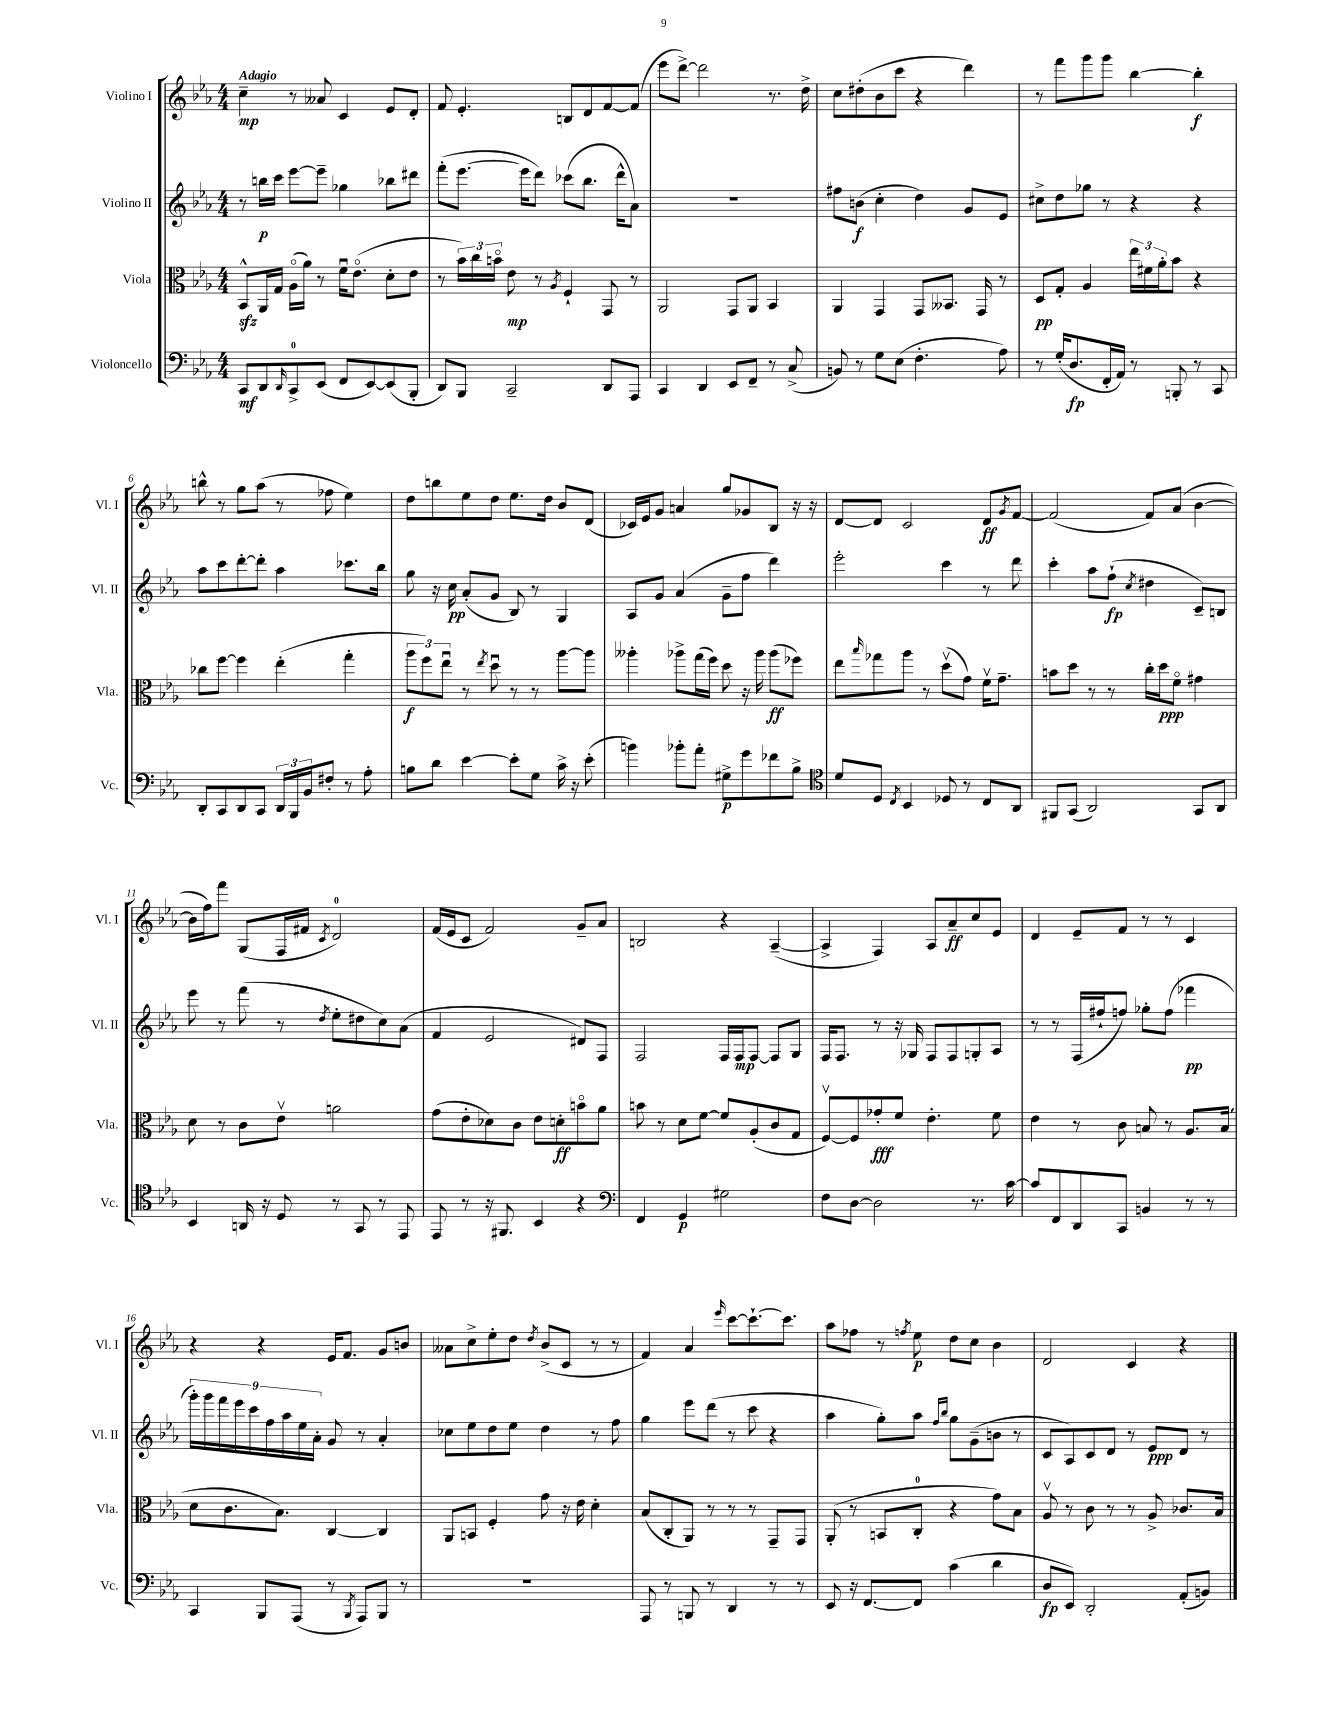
<<
\new StaffGroup <<
\new Staff = "s0" \with { instrumentName = "Violino I" shortInstrumentName = "Vl. I" } {
    \clef treble \key ees \major \numericTimeSignature \time 4/4 \tempo "Adagio"
    c''4--\mp r8 aeses'8 c'4 ees'8 d'8-. |
    f'8 ees'4.-. b8 d'8 f'8~ f'8( |
    ees'''8 d'''8~->) d'''2 r8. d''16-> |
    c''8 dis''8-.( bes'8 c'''8 r4 d'''4) |
    r8 f'''8 g'''8 g'''8 bes''4~ bes''4-.\f |
    b''8-^ r8 g''8 aes''8( r8 fes''8 ees''4) |
    d''8 b''8 ees''8 d''8 ees''8. d''16 bes'8 d'8( |
    ces'16) ees'16 g'8 a'4 g''8 ges'8 bes8 r16 r16 |
    d'8~ d'8 c'2 d'8\ff \acciaccatura { g'8 } f'8~ |
    f'2( f'8) aes'8( bes'4~ |
    bes'16 f''16) f'''8 g8( f16 fis'16 \acciaccatura { c'8 } d'2-0) |
    f'16( ees'16 c'8 f'2) g'8-- aes'8 |
    b2 r4 aes4~--( |
    aes4-> f4) aes8 aes'8--\ff c''8 ees'8 |
    d'4 ees'8-- f'8 r8 r8 c'4 |
    r4 r4 ees'16 f'8. g'8 b'8 |
    aeses'8 c''8-> ees''8-. d''8 \acciaccatura { d''8 } bes'8->( c'8 r8 r8 |
    f'4) aes'4 \grace { ees'''16 } c'''8~ c'''8.~-! c'''8. |
    aes''8 fes''8 r8 \acciaccatura { f''8 } ees''8\p d''8 c''8 bes'4 |
    d'2 c'4 r4 \bar "|." |
}
\new Staff = "s1" \with { instrumentName = "Violino II" shortInstrumentName = "Vl. II" } {
    \clef treble \key ees \major \numericTimeSignature \time 4/4
    r8 b''16\p c'''16 ees'''8~ ees'''8-- ges''4 bes''8 dis'''8 |
    f'''8-.( ees'''8.~ ees'''16 d'''8) ces'''8( bes''8. d'''16-^ aes'8) |
    R1 |
    fis''8 b'8\f( c''4-. d''4) g'8 ees'8 |
    cis''8-> d''8 ges''8 r8 r4 r4 |
    aes''8 c'''8 d'''8~-. d'''8-. aes''4 ces'''8. bes''16 |
    g''8 r16 c''16\pp aes'8-.( g'8 bes8) r8 g4 |
    aes8 g'8 aes'4( g'8-- f''8 d'''4) |
    ees'''2-. c'''4 r8 d'''8 |
    c'''4-. aes''8 f''8-!\fp( \acciaccatura { c''8 } dis''4 c'8--) b8 |
    ees'''8 r8 f'''8( r8 \acciaccatura { d''8 } ees''8-. dis''8 c''8) aes'8( |
    f'4 ees'2 dis'8) f8 |
    f2 f16 f16\mp f8~ f8 g8 |
    f16 f8. r8 r16 ges16 f8 f8 g8-. aes8 |
    r8 r8 f16( fis''16-! f''8) ges''8-. f''8( fes'''4\pp |
    \tuplet 9/8 { g'''16-.) g'''16 f'''16 ees'''16 c'''16 f''16 aes''16 ees''16 aes'16-. } g'8 r8 aes'4-. |
    ces''8 ees''8 d''8 ees''8 d''4 r8 f''8 |
    g''4 ees'''8 d'''8( r8 c'''8 r4 |
    aes''4 g''8-.) aes''8 \grace { f''16 bes''16 } g''8 g'8--( b'8 r8 |
    c'8 aes8) c'8 d'8 r8 ees'8\ppp d'8 r8 \bar "|." |
}
\new Staff = "s2" \with { instrumentName = "Viola" shortInstrumentName = "Vla." } {
    \clef alto \key ees \major \numericTimeSignature \time 4/4
    bes,8-^\sfz aes,16 g16 aes16\flageolet( aes'16) r8 f'16\downbow ees'8.\flageolet( d'8-. ees'8 |
    r8 \tuplet 3/2 { bes'16) c''16 b'16\flageolet } ees'8\mp r8 \acciaccatura { aes8 } f4-! g,8 r8 |
    aes,2 g,8 aes,8 bes,4 |
    aes,4 g,4 g,8 beses,8. g,16 r8 |
    d8\pp g8-. aes4 \tuplet 3/2 { ees''16 fis'16 aes'16-. } bes'8 r4 |
    ces''8 f''8~ f''4 ees''4-.( g''4-. |
    \tuplet 3/2 { aes''8\f f''8) ees''8\downbow } r8 \acciaccatura { ees''8 } d''8\downbow r8 r8 aes''8~ aes''8 |
    aeses''4-. aes''8-> g''16( f''16) d''8 r16 aes''16 aes''8\ff( fes''8) |
    ees''8 \grace { bes''16 } ges''8 aes''8 r8 d''8\upbow( g'8) f'16\upbow g'8.-- |
    b'8 d''8 r8 r8 c''16-. d''16\ppp f'8\flageolet gis'4 |
    d'8 r8 c'8 ees'8\upbow a'2 |
    g'8( ees'8-. des'8) c'8 ees'8 d'8-.\ff b'8\flageolet aes'8 |
    b'8 r8 d'8 f'8~ f'8 aes8-.( c'8 g8 |
    f8~\upbow) f8 ges'8-.\fff f'8 ees'4.-. f'8 |
    ees'4 r8 c'8 b8 r8 aes8. b16( |
    d'8 c'8. bes8.) c4~ c4 |
    aes,8 b,8 f4-. g'8 r16 ees'16 d'4-. |
    bes8( c8-. aes,8) r8 r8 r8 g,8-- g,8 |
    aes,8-.( r8 b,8 c8-0-. r4 g'8) bes8 |
    aes8\upbow r8 c'8 r8 r8 aes8-> ces'8. bes16 \bar "|." |
}
\new Staff = "s3" \with { instrumentName = "Violoncello" shortInstrumentName = "Vc." } {
    \clef bass \key ees \major \numericTimeSignature \time 4/4
    c,8\mf d,8 \grace { d,16 } c,8-0-> ees,8( f,8 ees,8~) ees,8( bes,,8-. |
    d,8) bes,,8 c,2-- d,8 aes,,8 |
    c,4 d,4 ees,8 f,8-- r8 c8->( |
    b,8) r8 g8 ees8( f4.-. aes8) |
    r8 g16-.( d8.\fp f,16-. aes,16) r8 b,,8-. r8 c,8 |
    d,8-. c,8 d,8 c,8 \tuplet 3/2 { d,16 bes,,16 bes,16 } fis8-. r8 aes8-. |
    b8 d'8 ees'4~ ees'8-. g8 c'16-> r16 ees'8-.( |
    b'4) bes'8-. aes'8-. gis8->\p g'8 fes'8 bes8-> |
    \clef tenor d'8 d8 \acciaccatura { c8 } bes,4 des8 r8 c8 aes,8 |
    fis,8 g,8( aes,2) g,8 aes,8 |
    bes,4 a,16 r16 d8 r8 g,8 r8 ees,8 |
    ees,8 r8 r16 fis,8. bes,4 r4 |
    \clef bass f,4 g,4\p gis2 |
    f8 d8~ d2 r8. c'16~ |
    c'8 f,8 d,8 c,8 b,4 r8 r8 |
    c,4 bes,,8 aes,,8( r8 \acciaccatura { bes,,8 } aes,,8) bes,,8 r8 |
    R1 |
    aes,,8 r8 b,,8 r8 d,4 r8 r8 |
    ees,8 r16 f,8.~ f,8 c'4( d'4 |
    d8\fp ees,8) d,2-. aes,8-.( b,8) \bar "|." |
}
>>
>>
